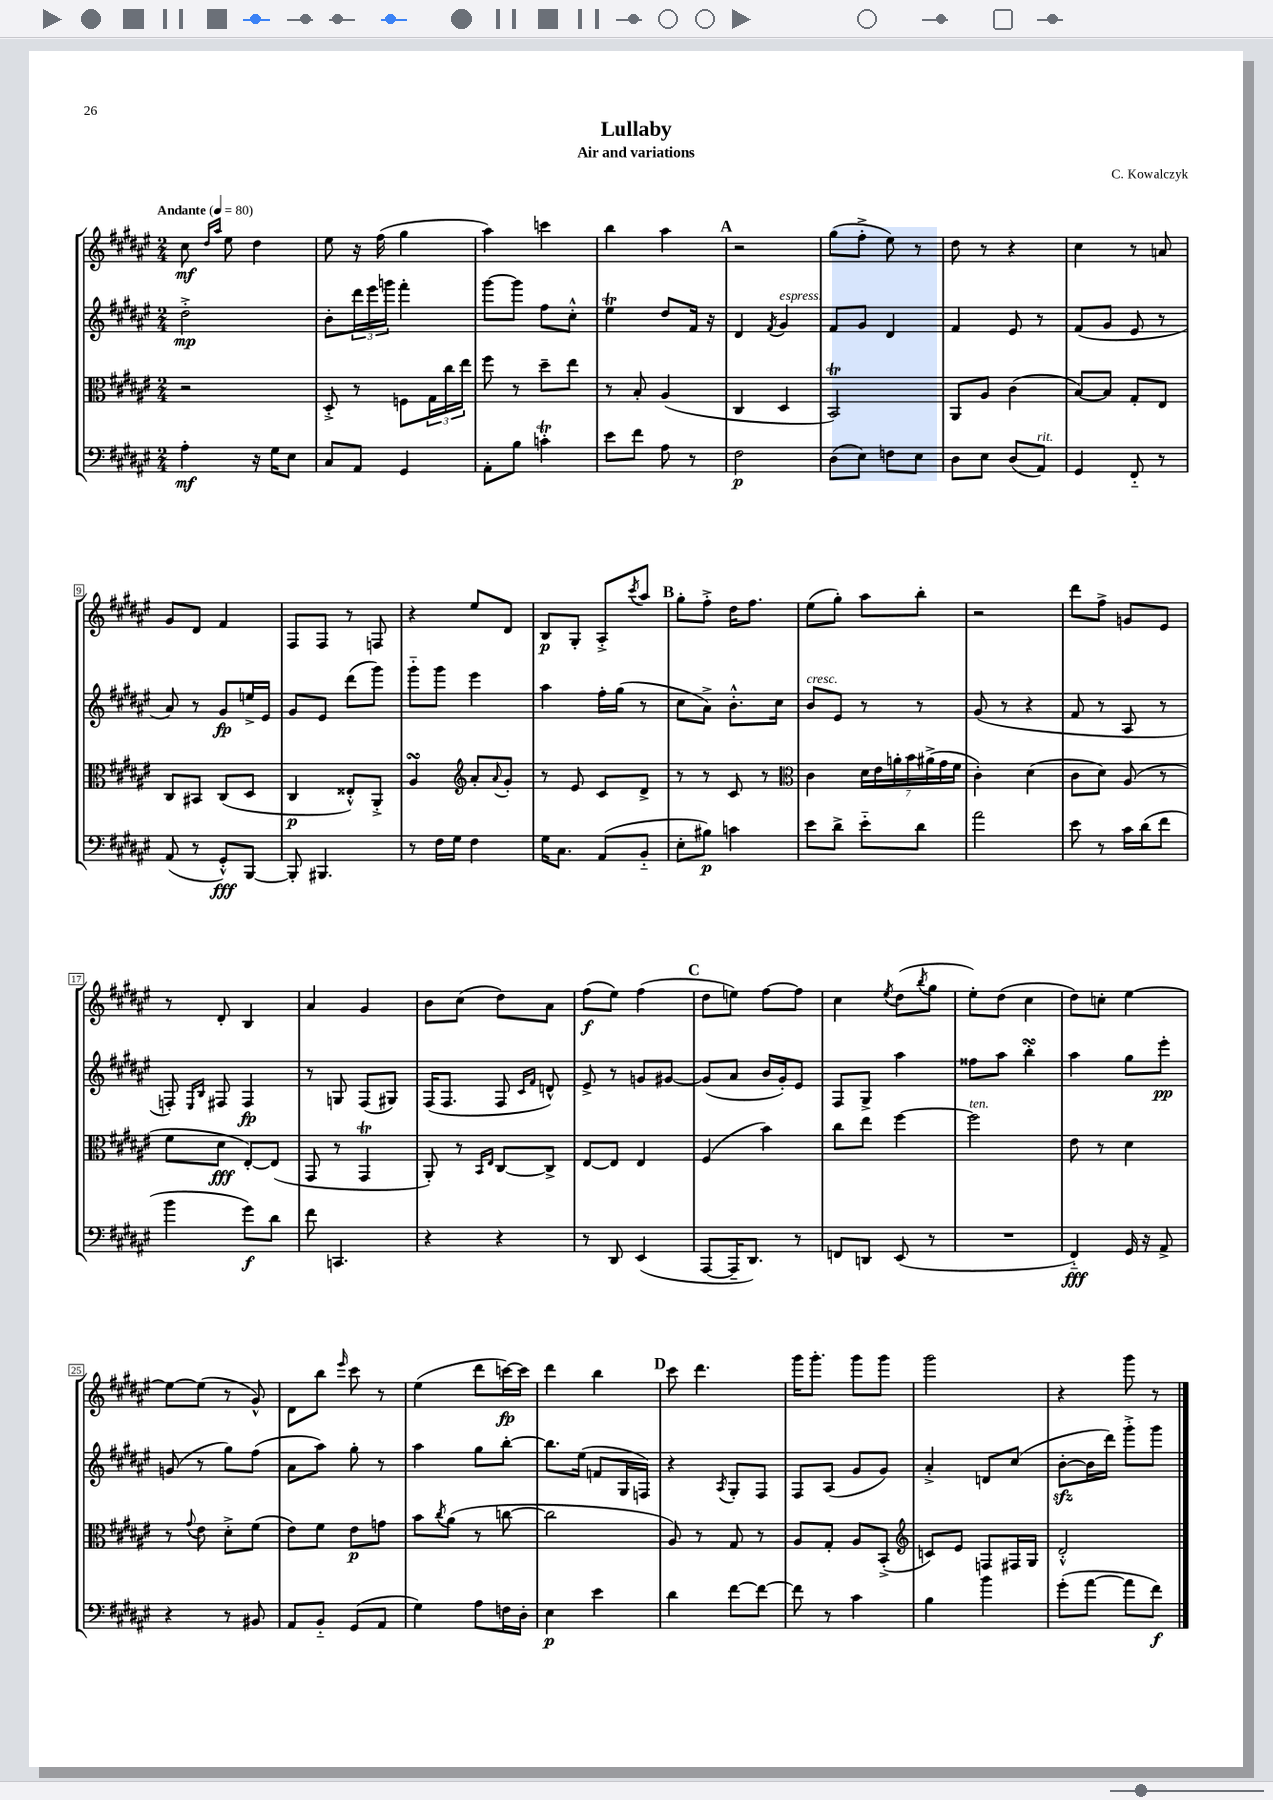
\header { title = "Lullaby" composer = "C. Kowalczyk" subtitle = "Air and variations" }
<<
\new StaffGroup <<
\new Staff = "s0" {
    \clef treble \key fis \major \numericTimeSignature \time 2/4 \tempo "Andante" 4 = 80
    cis''8\mf \grace { dis''16 ais''16 } eis''8 dis''4 |
    eis''8 r16 fis''16( gis''4 |
    ais''4) c'''4 |
    b''4 ais''4 |
    \mark \markup { \bold "A" } r2 |
    gis''8( fis''8-.-> eis''8) r8 |
    dis''8 r8 r4 |
    cis''4 r8 a'8 |
    gis'8 dis'8 fis'4 |
    fis8 fis8 r8 f8 |
    r4 eis''8 dis'8 |
    b8\p gis8-. ais8-.-> \acciaccatura { cis'''8 } ais''8 |
    \mark \markup { \bold "B" } gis''8-. fis''8-.-> dis''16 fis''8. |
    eis''8( gis''8-.) ais''8 b''8-. |
    r2 |
    dis'''8 fis''8-> g'8 eis'8 |
    r8 dis'8-. b4 |
    ais'4 gis'4 |
    b'8 cis''8( dis''8) ais'8 |
    fis''8\f( eis''8) fis''4( |
    \mark \markup { \bold "C" } dis''8 e''8) fis''8~ fis''8 |
    cis''4 \acciaccatura { eis''8 } dis''8( \acciaccatura { b''8 } gis''8 |
    eis''8-.) dis''8( cis''4 |
    dis''8) c''8-. eis''4~ |
    eis''8~ eis''8( r8 gis'8-^) |
    dis'8 b''8 \grace { eis'''16 } cis'''8 r8 |
    eis''4( dis'''8 c'''16~\fp) c'''16 |
    dis'''4 b''4 |
    \mark \markup { \bold "D" } cis'''8 dis'''4. |
    gis'''16 gis'''8.-. gis'''8 gis'''8 |
    gis'''2 |
    r4 gis'''8 r8 \bar "|." |
}
\new Staff = "s1" {
    \clef treble \key fis \major \numericTimeSignature \time 2/4
    dis''2-.->\mp |
    b'8-. \tuplet 3/2 { dis'''16 eis'''16 g'''16 } fis'''4-. |
    gis'''8~ gis'''8 fis''8 cis''8-.-^ |
    eis''4\trill dis''8 fis'16 r16 |
    \mark \markup { \bold "A" } dis'4 \acciaccatura { fis'8 } gis'4^\markup { \italic "espress." } |
    fis'8 gis'8 dis'4 |
    fis'4 eis'8 r8 |
    fis'8( gis'8 eis'8 r8 |
    ais'8) r8 gis'8\fp e''16-> eis'16 |
    gis'8 eis'8 dis'''8( gis'''8) |
    gis'''8-_ gis'''8 eis'''4 |
    ais''4 fis''16-. gis''16( r8 |
    \mark \markup { \bold "B" } cis''8 ais'8->) b'8.-.-^ cis''16 |
    b'8^\markup { \italic "cresc." } eis'8 r8 r8 |
    gis'8( r8 r4 |
    fis'8 r8 ais8 r8 |
    f8-.) \grace { eis16 b16 } fis8 fis4\fp |
    r8 g8 fis8( gis8) |
    fis16( fis8. fis8 \grace { cis'16 fis'16 } d'8-^) |
    eis'8-> r8 g'8 gis'8~ |
    \mark \markup { \bold "C" } gis'8( ais'8 b'16 gis'16-.) eis'8 |
    fis8 gis8-> ais''4 |
    fisis''8 ais''8 b''4-.\turn |
    ais''4 gis''8 eis'''8-.\pp |
    g'8( r8 gis''8) fis''8( |
    ais'8 ais''8) gis''8-. r8 |
    ais''4 gis''8 b''8~-. |
    b''8. eis''16( f'8 gis16 f16) |
    \mark \markup { \bold "D" } r4 \acciaccatura { ais8 } gis8-. fis8 |
    fis8 ais8( gis'8 gis'8) |
    ais'4-.-> d'8 cis''8( |
    b'8~-.\sfz b'16 dis'''16) gis'''8-.-> gis'''8 \bar "|." |
}
\new Staff = "s2" {
    \clef alto \key fis \major \numericTimeSignature \time 2/4
    r2 |
    dis8-.-> r8 f8 \tuplet 3/2 { gis16 cis''16 eis''16 } |
    fis''8 r8 dis''8-- eis''8 |
    r8 b8-. ais4( |
    \mark \markup { \bold "A" } cis4 dis4 |
    b,2\trill) |
    ais,8 ais8 cis'4( |
    b8~) b8 gis8-. eis8 |
    cis8 bis,8 cis8( dis8 |
    cis4\p eisis8-.-^) ais,8-.-> |
    ais4\turn \clef treble ais'8-. \appoggiatura { ais'8 } gis'8-. |
    r8 eis'8 cis'8 dis'8-> |
    \mark \markup { \bold "B" } r8 r8 cis'8 r8 |
    \clef alto cis'4 \tuplet 7/4 { dis'16 eis'16 a'16-. b'16 ais'16->( gis'16 fis'16 } |
    cis'4-.) dis'4( |
    cis'8 dis'8) ais8( r8 |
    fis'8 dis'8\fff eis8~-.) eis8( |
    gis,8 r8 gis,4\trill |
    ais,8-.) r8 \grace { b,16 eis16 } cis8~ cis8-> |
    eis8~ eis8 eis4 |
    \mark \markup { \bold "C" } fis4( b'4) |
    cis''8 eis''8 fis''4~ |
    fis''2^\markup { \italic "ten." } |
    eis'8 r8 dis'4 |
    r8 \appoggiatura { gis'8 } eis'8 dis'8-.-> fis'8( |
    eis'8) fis'8 eis'8\p g'8 |
    b'8 \acciaccatura { cis''8 } ais'8( r8 c''8~ |
    c''2 |
    \mark \markup { \bold "D" } ais8) r8 gis8 r8 |
    ais8 gis8-. ais8 b,8-.->( |
    \clef treble c'8) eis'8 f8 fis16 gis16 |
    dis'2-.-^ \bar "|." |
}
\new Staff = "s3" {
    \clef bass \key fis \major \numericTimeSignature \time 2/4
    ais4-.\mf r16 gis16 eis8 |
    cis8 ais,8 gis,4 |
    ais,8-. b8 c'4-.\trill |
    eis'8 fis'8 ais8 r8 |
    \mark \markup { \bold "A" } fis2\p |
    dis8( eis8) f8 eis8 |
    dis8 eis8 dis8( ais,8^\markup { \italic "rit." }) |
    gis,4 fis,8-_ r8 |
    ais,8( r8 gis,8-.-^\fff) b,,8~ |
    b,,8-. bis,,4. |
    r8 fis16 gis16 fis4 |
    gis16 cis8. ais,8( b,8-_ |
    \mark \markup { \bold "B" } eis8-. bis8\p) c'4 |
    eis'8 dis'8-> eis'8-_ dis'8 |
    ais'2 |
    eis'8 r8 cis'16 dis'16( fis'8 |
    b'4 gis'8\f) dis'8 |
    fis'8 c,4. |
    r4 r4 |
    r8 dis,8 eis,4( |
    \mark \markup { \bold "C" } ais,,8~ ais,,16-- dis,8.) r8 |
    f,8 d,8 eis,8( r8 |
    R2 |
    fis,4-_\fff) gis,16 r16 ais,8-> |
    r4 r8 bis,8 |
    ais,8 b,8-_ gis,8( ais,8 |
    gis4) ais8 f16 dis16-. |
    eis4\p eis'4 |
    \mark \markup { \bold "D" } dis'4 fis'8~ fis'8~ |
    fis'8 r8 cis'4 |
    b4 b'4 |
    gis'8-.( ais'8~ ais'8 fis'8\f) \bar "|." |
}
>>
>>
\layout { \context { \Score \override BarNumber.stencil = #(make-stencil-boxer 0.1 0.3 ly:text-interface::print) } }
